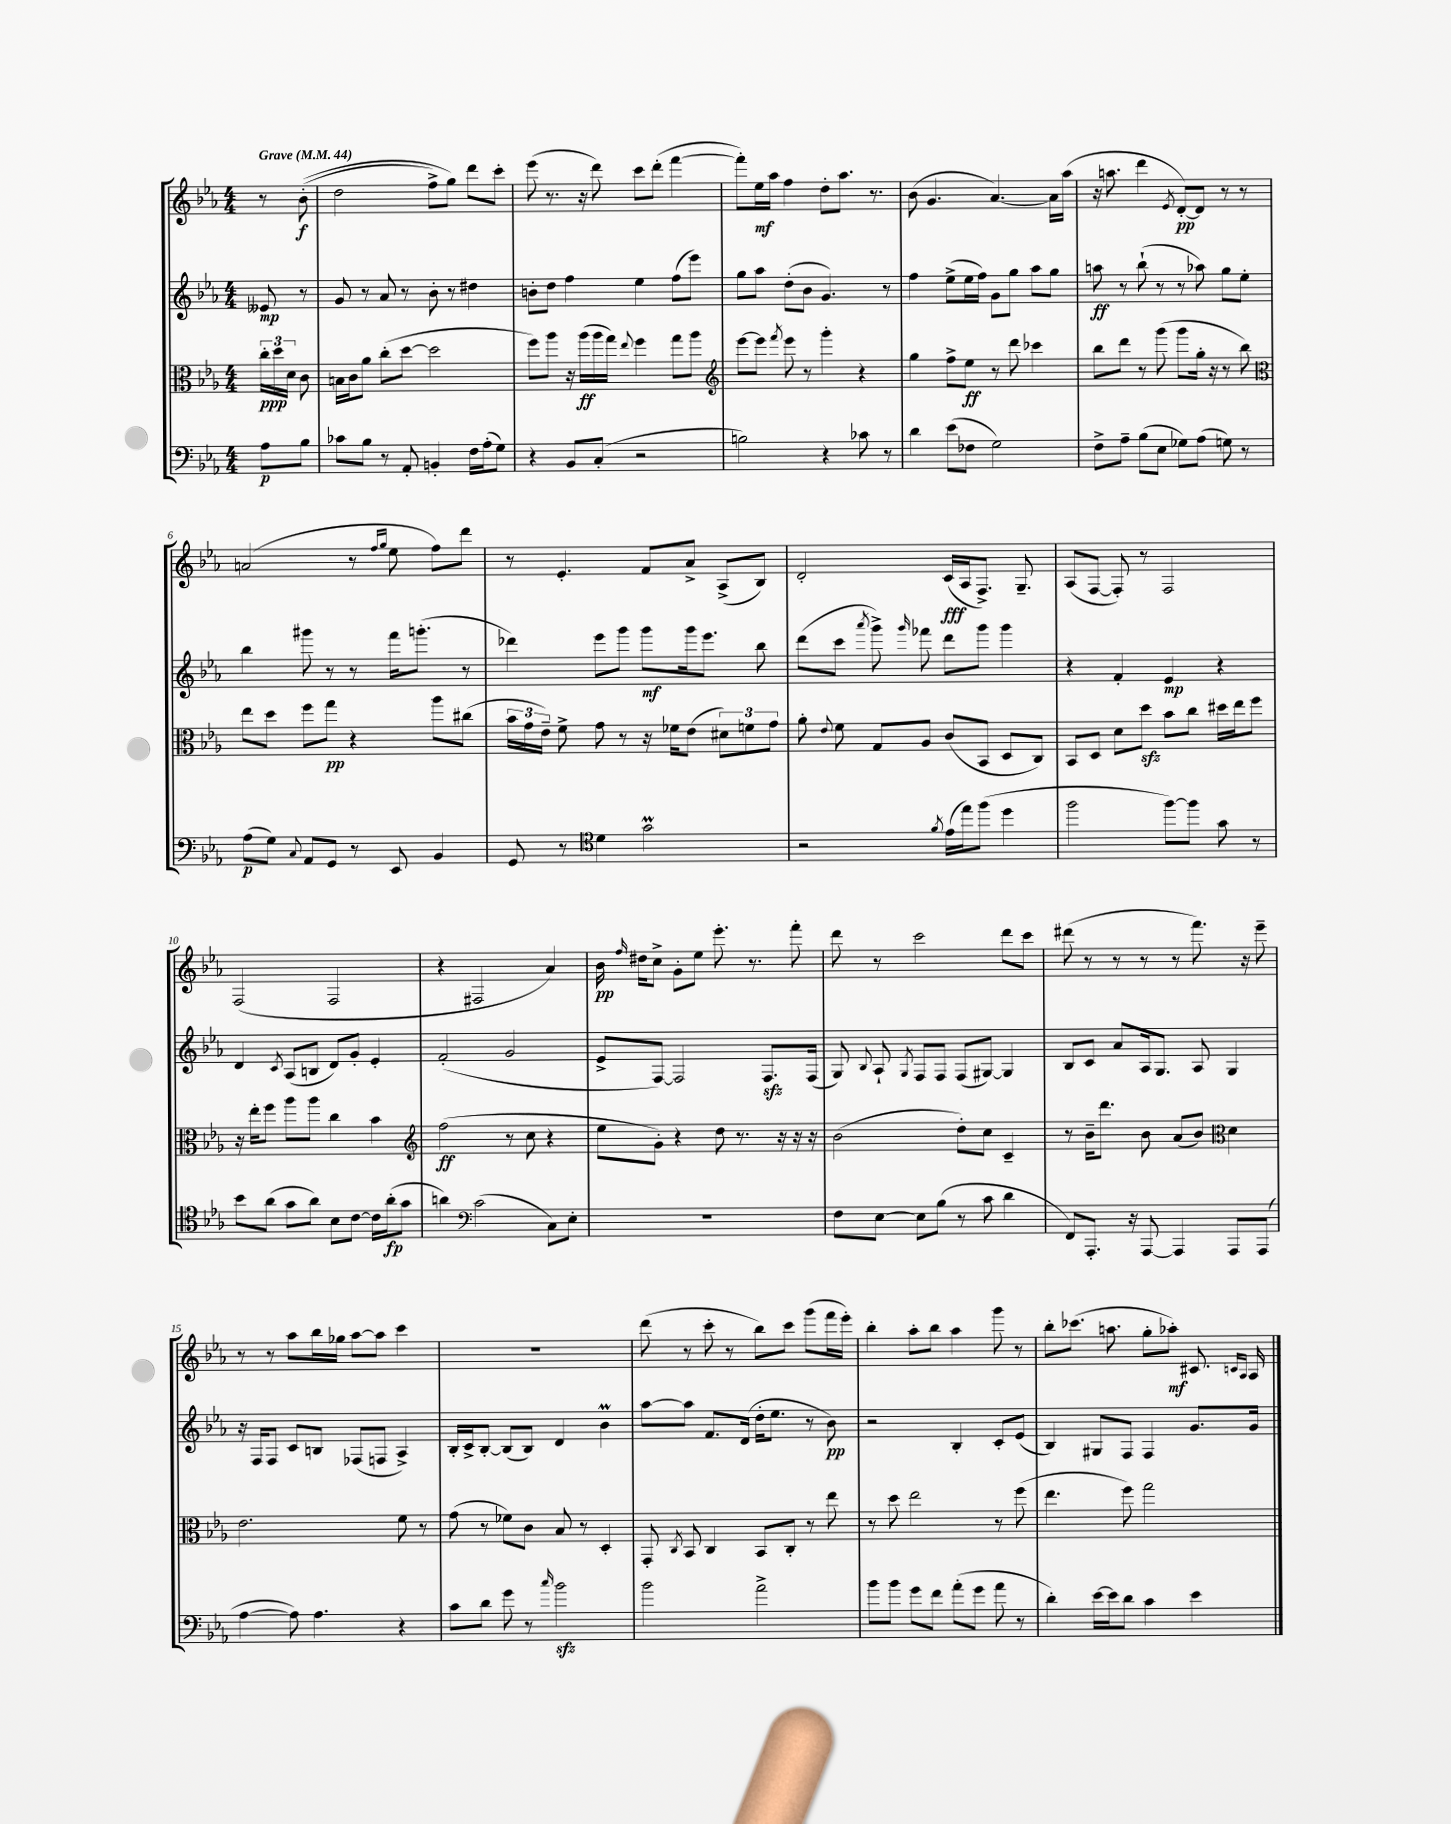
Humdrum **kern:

**kern	**kern	**kern	**kern
*staff4	*staff3	*staff2	*staff1
*clefF4	*clefC3	*clefG2	*clefG2
*k[b-e-a-]	*k[b-e-a-]	*k[b-e-a-]	*k[b-e-a-]
*M4/4	*M4/4	*M4/4	*M4/4
*MM44	*MM44	*MM44	*MM44
8A-	24cc'	8e--	8r
.	24dd	.	.
.	24d	.	.
8B-	8c	8r	&((8b-'
=	=	=	=
8c-	16B	8g	2dd
.	16c	.	.
8B-	8a-	8r	.
8r	(8cc'	8a-	.
8AA-'	[8dd	8r	.
4BB'	2dd]	8b-'	8ff^)
.	.	8r	8gg&)
16F	.	4dd#	8ddd
(16A-'	.	.	.
8G)	.	.	8ccc'
=	=	=	=
4r	8ff)	8b'	(8eee-
.	8aa-	8dd	8.r
8BB-	16r	4ff	.
.	(16aa-	.	16r
(8C'	16aa-	.	8ddd)
.	16gg)	.	.
.	8qqee-	.	.
2r	4ff	4ee-	8ccc
.	.	.	(8ddd'
.	8gg	(8ff	[4fff
.	8aa-	8eee-)	.
=	=	=	=
*	*clefG2	*	*
2B)	[8eee-	8gg	8fff'])
.	8eee-]	8aa-	16ee-
.	.	.	16aa-
.	8qfff	.	.
.	8eee-	(8dd'	4ff
.	8r	8b-	.
4r	4ggg'	4.g)	8dd'
.	.	.	8.aa-
8c-	4r	.	.
.	.	.	8.r
8r	.	8r	.
=	=	=	=
4d	4gg	4ff	(8b-
.	.	.	4.g
(8e-	8ff^	(8ee-^	.
8F-	8ee-	16ee-	.
.	.	16ff)	.
2G)	8r	8g	[4.a-)
.	8ddd	8gg	.
.	4ccc-	8aa-	.
.	.	8gg	16a-]
.	.	.	(16aa-
=	=	=	=
8F^	8bb-	8aa	16r
.	.	.	8.aa
8A-~	8ddd	8r	.
(8B-	8r	(8bb-`	4ddd
8E-	(8ggg	8r	.
.	.	.	8qe-
8G-)	8ggg	8r	[8d')
(8A-	16gg'	8aa-)	8d]
.	16r	.	.
8G)	8r	8gg	8r
8r	8bb-)	8ee-'	8r
=	=	=	=
*	*clefC3	*	*
(8A-	8ee-	4bb-	(2a
8G)	8dd	.	.
8qqC	.	.	.
8AA-	8ff	8ggg#	.
8GG	8gg	8r	.
8r	4r	8r	8r
.	.	.	16qqff
.	.	.	16qqgg
8EE-	.	16fff	8ee-
.	.	(8.ggg'	.
4BB-	8aa-	.	8ff)
.	(8cc#	8r	8ddd
=	=	=	=
8GG	24b-	4ddd-)	8r
.	24g	.	.
.	24e-~)	.	.
8r	8f^	.	4.e-'
*clefC4	*	*	*
4d	8g	8eee-	.
.	8r	8ggg	.
2g	16r	8ggg	8f
.	16f-	.	.
.	(8e-	16ggg	8a-^
.	.	8.eee-	.
.	12d#)	.	(8A-^
.	12f	.	.
.	.	8bb-	8B-)
.	12g	.	.
=	=	=	=
2r	8a-'	(8ddd	2d'
.	8qqe-	.	.
.	8f	8ccc	.
.	.	8qaaa-	.
.	8G	8ggg^)	.
.	.	16qqggg	.
.	8A-	8fff-	.
8qf	.	.	.
(16e-	(8c	8ddd	(16c
16ee-)	.	.	16A-
(8ff	8BB-	8ggg	8.F^)
4dd	8D	4ggg	.
.	.	.	8.G~
.	8C)	.	.
=	=	=	=
2ff	8BB-	4r	(8A-
.	8D	.	[8F
.	8d	4f'	8F'])
.	8dd	.	8r
[8ff)	8b-	4e-	2F
8ff]	8cc	.	.
8g	16dd#	4r	.
.	16ee-	.	.
8r	8ff	.	.
=	=	=	=
8b-	16r	4d	(2F
.	16ee-'	.	.
(8a-	8ff	.	.
.	.	8qc	.
8g	8aa-	(8A-	.
8a-)	8aa-	8B	.
8B-	4cc	8d)	2F
[8c	.	8g'	.
16c]	4b-	4e-'	.
(16a-'	.	.	.
8g	.	.	.
=	=	=	=
*	*clefG2	*	*
4a)	(2ff	(2f'	4r
*clefF4	*	*	*
(2c	.	.	2F#
.	8r	2g	.
.	8cc	.	.
8C)	4r	.	4a-)
8E-'	.	.	.
=	=	=	=
1r	8ee-	8e-^	16b-
.	.	.	16qqff
.	.	.	16dd#
.	8g')	[8F)	8cc^
.	4r	2F]	8g'
.	.	.	8ee-
.	8dd	.	8.eee-'
.	8.r	.	.
.	.	.	8.r
.	.	8.F	.
.	16r	.	.
.	16r	.	8fff'
.	16r	(16F	.
=	=	=	=
8F	(2b-	8G)	8ddd
.	.	8qqB-	.
[8E-	.	8A-`	8r
.	.	8qG	.
8E-]	.	8F	2ccc
(8B-	.	8F	.
8r	8dd')	(8F	.
8c	8cc	[8G#)	.
4d	4c~	4G#]	8ddd
.	.	.	8ccc
=	=	=	=
8FF)	8r	8B-	(8ddd#
8.AAA-'	16b-~	8c	8r
.	8.ddd	.	.
.	.	8a-	8r
16r	.	.	.
[8AAA-	8b-	16A-	8r
.	.	8.G	.
4AAA-]	(8a-	.	8r
.	8b-)	8A-	8.fff)
*	*clefC3	*	*
8AAA-	4d	4G	.
.	.	.	16r
(8AAA-	.	.	8eee-~
=	=	=	=
[4A-	2.e-	16r	8r
.	.	16F	.
.	.	8F	8r
8A-])	.	8c	8aa-
4.A-	.	8B	16bb-
.	.	.	16gg-
.	.	(8F-	[8aa-
.	.	8F	8aa-]
4r	8f	4A-^)	4ccc
.	8r	.	.
=	=	=	=
8c	(8g	16B-'	1r
.	.	16c^	.
8d	8r	[8B-'	.
8g	8f-)	(8B-]	.
8r	8c	8B-)	.
16qqcc	.	.	.
2b-	8B-	4d	.
.	8r	.	.
.	4D'	4b-	.
=	=	=	=
2b-	8GG'	[8aa-	(8ddd
.	8qC	.	.
.	8BB-	8aa-]	8r
.	4C	8.f	8ccc'
.	.	.	8r
.	.	(16d	.
2a-^	8BB-	16dd'	8bb-)
.	.	8.ee-	.
.	8C'	.	8ccc
.	8r	8r	(8ggg
.	8ee-	8b-)	16fff
.	.	.	16eee-')
=	=	=	=
8b-	8r	2r	4bb-'
8b-	8dd	.	.
8g	2ee-	.	8aa-'
8f	.	.	8bb-
(8a-'	.	4B-'	4aa-
8g	.	.	.
8a-	8r	8c'	8ggg
8r	(8ff	(8e-	8r
=	=	=	=
4d')	4.ee-	4B-)	8bb-'
.	.	.	(8.ccc-
[16e-	.	8G#	.
16e-]	.	.	8.aa
8d	8ff)	8F	.
4c	2gg	4F	8gg'
.	.	.	8aa-')
4e-	.	8.g	8.c#
.	.	.	16qqc
.	.	.	16qqA-
.	.	16g	16A-
==	==	==	==
*-	*-	*-	*-
